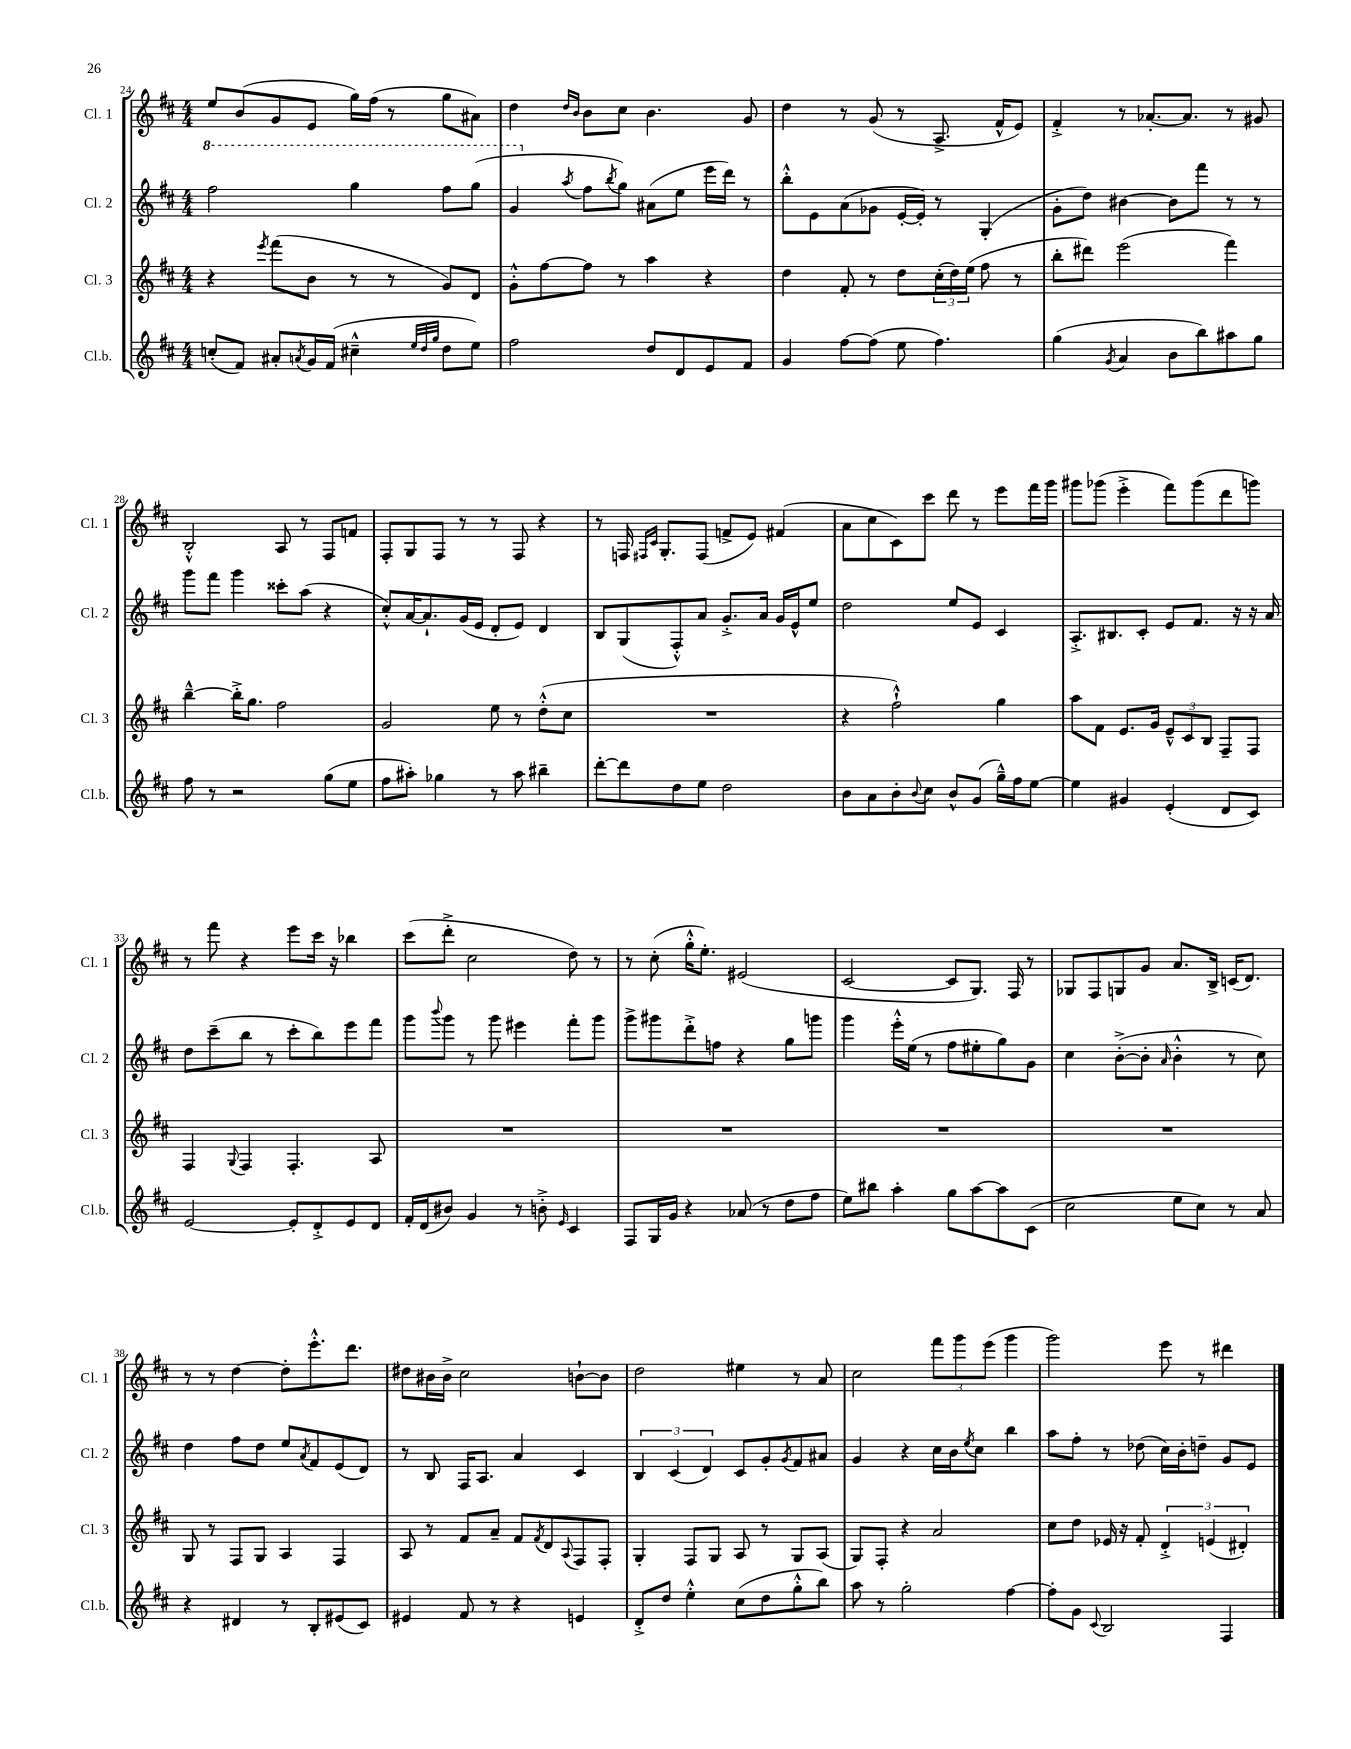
<<
\new StaffGroup <<
\new Staff = "s0" \with { instrumentName = "Cl. 1" shortInstrumentName = "Cl. 1" } {
    \clef treble \key d \major \numericTimeSignature \time 4/4
    e''8 b'8( g'8 e'8 g''16) fis''16( r8 g''8 ais'8) |
    d''4 \grace { d''16 b'16 } b'8 cis''8 b'4. g'8 |
    d''4 r8 g'8( r8 a8.-> fis'16-^ e'8) |
    fis'4-.-> r8 aes'8.~-. aes'8. r8 gis'8 |
    b2-.-^ a8 r8 fis8 f'8 |
    fis8-. g8 fis8 r8 r8 fis8 r4 |
    r8 f16 \grace { fis16 cis'16 } g8.-. fis8( f'8-> e'8) fis'4( |
    a'8 cis''8 cis'8) cis'''8 d'''8 r8 e'''8 fis'''16 g'''16 |
    gis'''8 ges'''8( e'''4-.-> fis'''8) ges'''8( d'''8 g'''8) |
    r8 fis'''8 r4 e'''8 cis'''16 r16 bes''4 |
    cis'''8( d'''8-.-> cis''2 d''8) r8 |
    r8 cis''8-.( g''16-.-^ e''8.-.) eis'2( |
    cis'2~ cis'8 g8.) fis16 r8 |
    ges8 fis8 g8 g'8 a'8. b16-> c'16( d'8.) |
    r8 r8 d''4~ d''8-. e'''8.-.-^ d'''8. |
    dis''8 bis'16 bis'16-> cis''2 b'8~-! b'8 |
    d''2 eis''4 r8 a'8 |
    cis''2 \tuplet 3/2 { fis'''8 g'''8 e'''8( } g'''4 |
    g'''2) e'''8 r8 dis'''4 \bar "|." |
}
\new Staff = "s1" \with { instrumentName = "Cl. 2" shortInstrumentName = "Cl. 2" } {
    \clef treble \key d \major \numericTimeSignature \time 4/4
    \ottava #1 fis'''2 g'''4 fis'''8 g'''8( |
    g''4 \ottava #0 \acciaccatura { a''8 } fis''8 \acciaccatura { b''8 } g''8) ais'8( e''8 e'''16 d'''16) r8 |
    b''8-.-^ e'8 a'8( ges'8 e'16~-. e'16-.) r8 g4-.( |
    g'8-. d''8) bis'4~ bis'8 fis'''8 r8 r8 |
    g'''8 fis'''8 g'''4 cisis'''8-. a''8( r4 |
    cis''8-.-^) a'16~ a'8.-! g'16( e'16 d'8-. e'8) d'4 |
    b8 g8( fis8-.-^) a'8 g'8.-.-> a'16 g'16 e'16-^ e''8 |
    d''2 e''8 e'8 cis'4 |
    a8.-.-> bis8. cis'8-. e'8 fis'8. r16 r16 a'16 |
    d''8 cis'''8--( b''8 r8 cis'''8-. b''8) e'''8 fis'''8 |
    g'''8 \appoggiatura { b'''8 } g'''8 r8 g'''8 eis'''4 fis'''8-. g'''8 |
    g'''8-> gis'''8 d'''8-.-> f''8 r4 g''8 g'''8 |
    g'''4 e'''16-.-^ e''16( r8 fis''8 eis''8-. g''8) g'8 |
    cis''4 b'8~-.->( b'8-. \grace { a'16 } b'4-.-^ r8 cis''8) |
    d''4 fis''8 d''8 e''8 \acciaccatura { a'8 } fis'8 e'8( d'8) |
    r8 b8 fis16 a8. a'4 cis'4 |
    \tuplet 3/2 { b4 cis'4( d'4) } cis'8 g'8-. \acciaccatura { g'8 } fis'8 ais'8 |
    g'4 r4 cis''16 b'16 \acciaccatura { e''8 } cis''8 b''4 |
    a''8 fis''8-. r8 des''8( cis''16) b'16-. d''8-- g'8 e'8 \bar "|." |
}
\new Staff = "s2" \with { instrumentName = "Cl. 3" shortInstrumentName = "Cl. 3" } {
    \clef treble \key d \major \numericTimeSignature \time 4/4
    r4 \acciaccatura { e'''8 } fis'''8( b'8 r8 r8 g'8) d'8 |
    g'8-.-^ fis''8~ fis''8 r8 a''4 r4 |
    d''4 fis'8-. r8 d''8 \tuplet 3/2 { cis''16-.( d''16) e''16( } fis''8 r8 |
    b''8-. dis'''8) e'''2( fis'''4) |
    b''4~---^ b''16-.-> g''8. fis''2 |
    g'2 e''8 r8 d''8-.-^( cis''8 |
    R1 |
    r4 fis''2-!-^) g''4 |
    a''8 fis'8 e'8. g'16 \tuplet 3/2 { e'8---^ cis'8 b8 } fis8-- fis8 |
    fis4 \appoggiatura { g8 } fis4 fis4.-. a8 |
    R1 |
    R1 |
    R1 |
    R1 |
    g8 r8 fis8 g8 a4 fis4 |
    a8 r8 fis'8 a'8-- fis'8 \acciaccatura { fis'8 } d'8 \appoggiatura { a8 } fis8 fis8-. |
    g4-. fis8 g8 a8 r8 g8 a8( |
    g8) fis8-. r4 a'2 |
    cis''8 d''8 ees'16 r16 fis'8-. \tuplet 3/2 { d'4-.-> e'4( dis'4-.) } \bar "|." |
}
\new Staff = "s3" \with { instrumentName = "Cl.b." shortInstrumentName = "Cl.b." } {
    \clef treble \key d \major \numericTimeSignature \time 4/4
    c''8-.( fis'8) ais'8-. \acciaccatura { a'8 } g'16 fis'16( cis''4---^ \grace { e''32 d''32 g''32 } d''8 e''8) |
    fis''2 d''8 d'8 e'8 fis'8 |
    g'4 fis''8~ fis''8( e''8 fis''4.) |
    g''4( \acciaccatura { g'8 } a'4 b'8 b''8) ais''8 g''8 |
    fis''8 r8 r2 g''8( e''8 |
    fis''8 ais''8-.) ges''4 r8 ais''8 bis''4-- |
    d'''8~-. d'''8 d''8 e''8 d''2 |
    b'8 a'8 b'8-. \appoggiatura { b'8 } cis''8 b'8-^ g'8( g''16---^) fis''16 e''8~ |
    e''4 gis'4 e'4-.( d'8 cis'8) |
    e'2~ e'8-. d'8-.-> e'8 d'8 |
    fis'16-. d'16( bis'8) g'4 r8 b'8-.-> \grace { e'16 } cis'4 |
    fis8 g16 g'16 r4 aes'8( r8 d''8 fis''8 |
    e''8) bis''8 a''4-. g''8 a''8~ a''8 cis'8( |
    cis''2 e''8 cis''8) r8 a'8 |
    r4 dis'4 r8 b8-. eis'8( cis'8) |
    eis'4 fis'8 r8 r4 e'4 |
    d'8-.-> d''8 e''4-.-^ cis''8( d''8 g''8-.-^ b''8) |
    a''8 r8 g''2-. fis''4~ |
    fis''8-. g'8 \appoggiatura { cis'8 } b2 fis4 \bar "|." |
}
>>
>>
\layout { \context { \Score currentBarNumber = #24 } }
